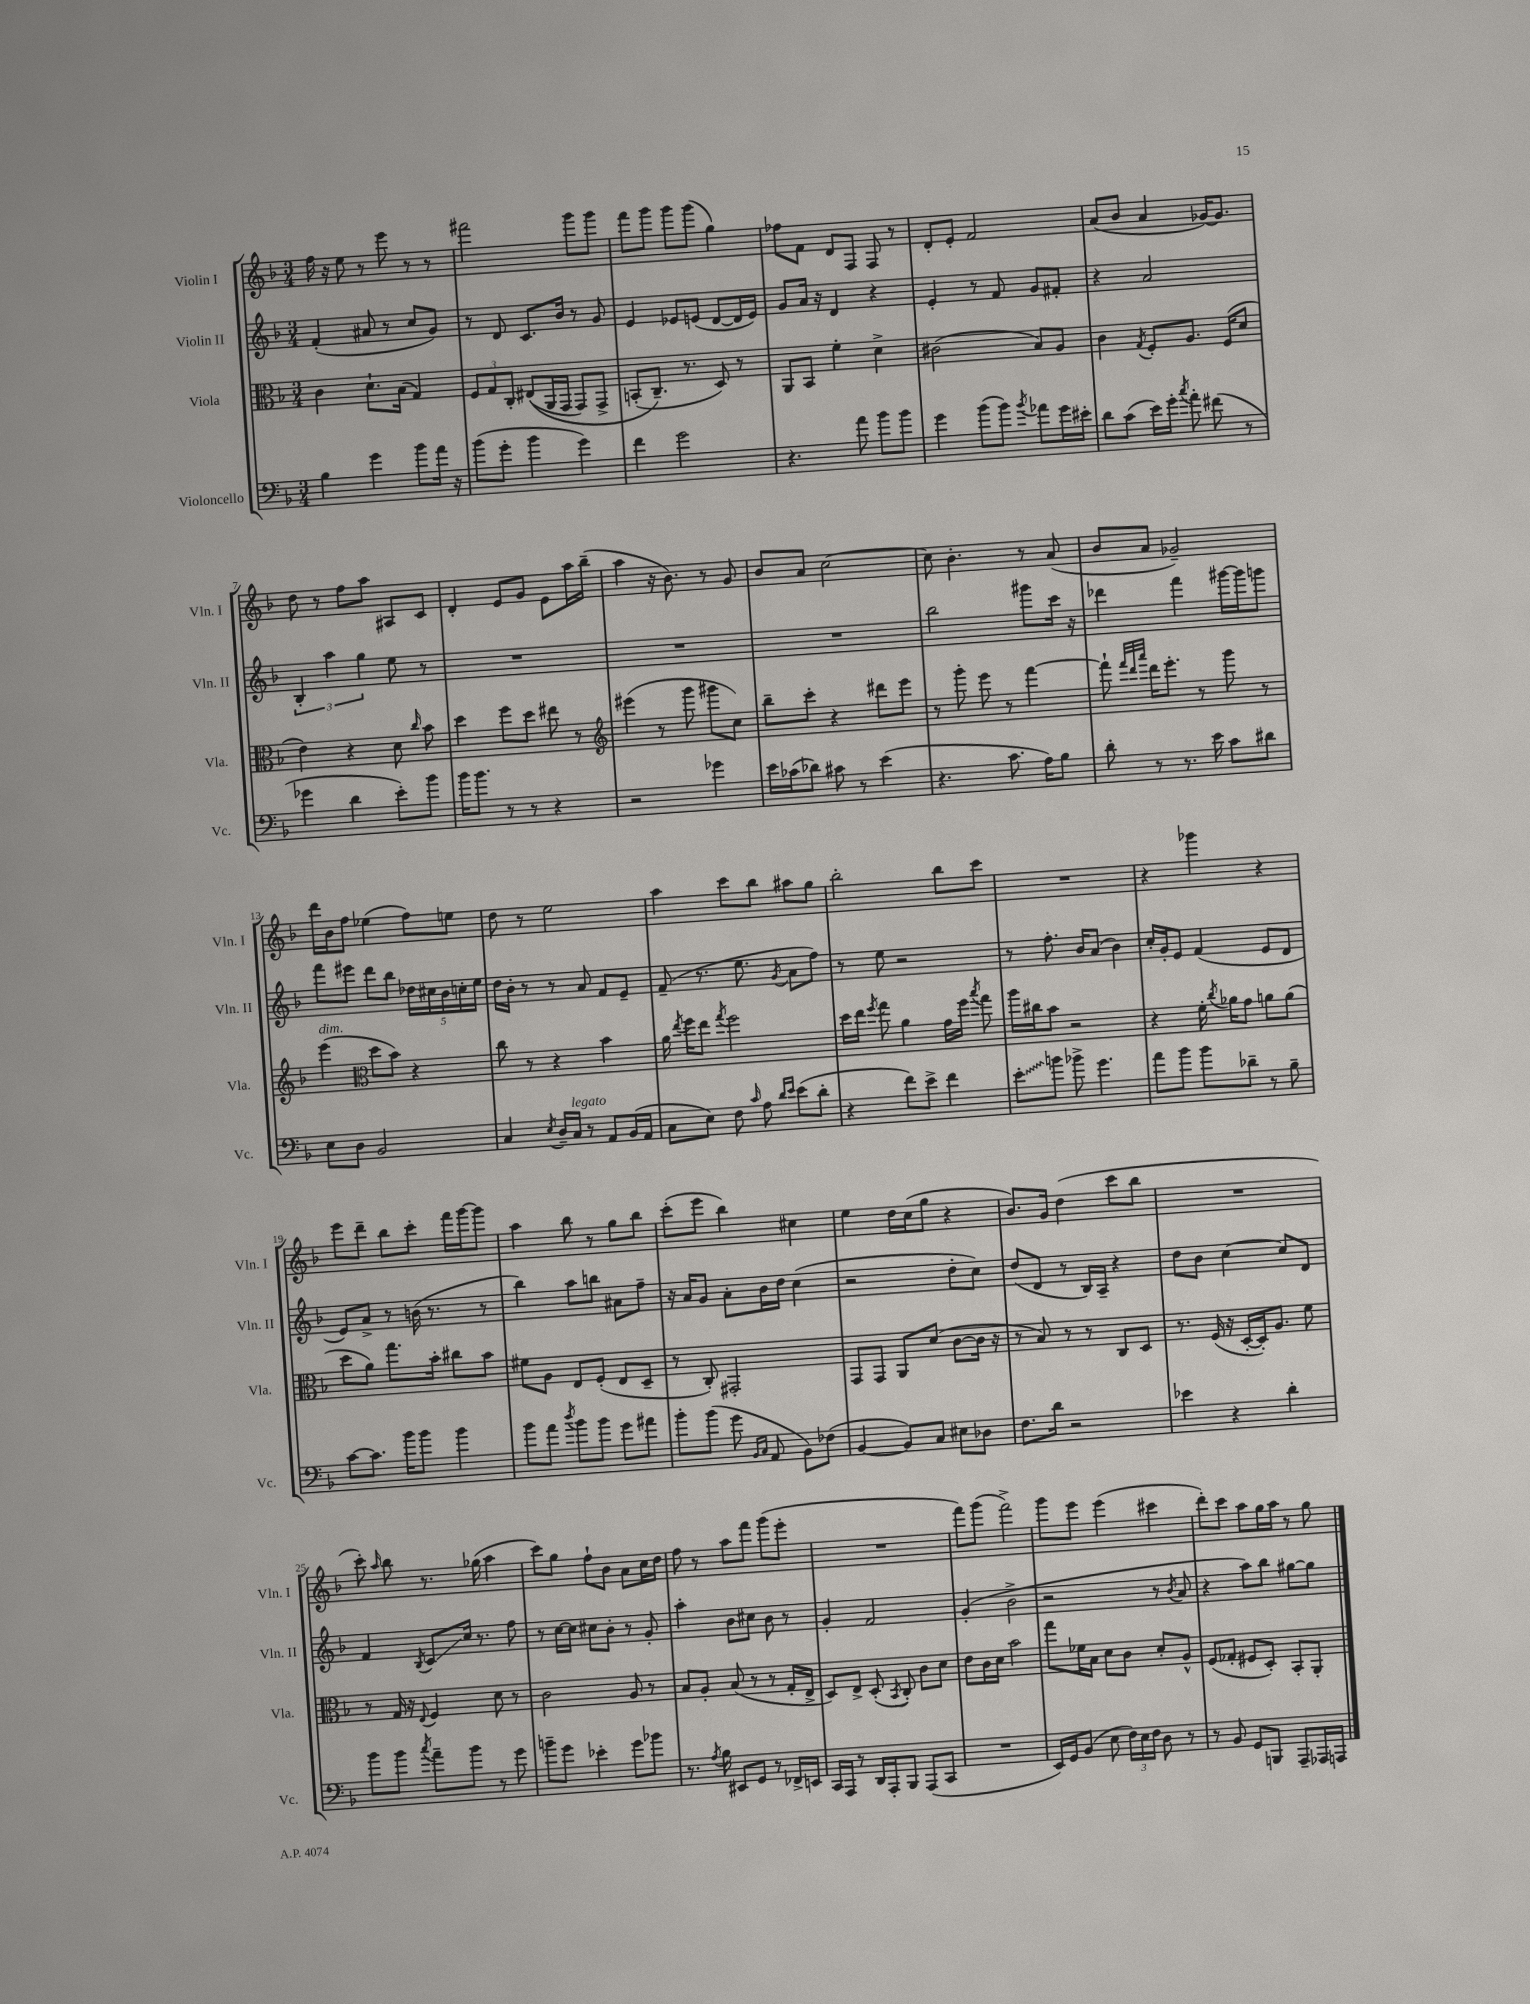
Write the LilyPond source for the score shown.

<<
\new StaffGroup <<
\new Staff = "s0" \with { instrumentName = "Violin I" shortInstrumentName = "Vln. I" } {
    \clef treble \key f \major \numericTimeSignature \time 3/4
    \autoBeamOff f''16 r16 e''8 r8 e'''8 r8 r8 |
    fis'''2 g'''8[ g'''8] |
    f'''8[ g'''8] g'''8[ g'''8]( g''4) |
    fes''8[ f'8] d'8[ f8] f8 r8 |
    d'8[-. e'8]-. f'2 |
    a'8[( bes'8] a'4 ges'16[~) ges'8.] |
    d''8 r8 f''8[ a''8] ais8[ c'8] |
    d'4-. e'8[ g'8] e'8[ a''16 bes''16]--( |
    a''4 r16 bes'8.) r8 g'8 |
    bes'8[ a'8] c''2~ |
    c''8 bes'4.-. r8 a'8( |
    bes'8[ a'8] ges'2--) |
    d'''16[ bes'16 f''8] ees''4( f''8[) e''8] |
    d''8 r8 e''2 |
    a''4 c'''8[ bes''8] ais''8[ g''8] |
    bes''2-. bes''8[ c'''8] |
    R2. |
    r4 ges'''4 r4 |
    e'''8[ d'''8]-- bes''8[ c'''8]-. f'''16[ g'''16~ g'''8] |
    a''4 bes''8 r8 g''8[ bes''8] |
    c'''8[-.( e'''8] bes''4) cis''4 |
    e''4 d''16[ c''16( g''8] r4 |
    bes'8.[) g'16] d''4( c'''8[ bes''8] |
    R2. |
    c'''8-.) \grace { a''16 } bes''8 r8. ges''16( a''4 |
    c'''8[) g''8] f''8[-! bes'8] a'8[ c''16 d''16] |
    f''8 r8 a''8[ f'''8] g'''8[( e'''8]-. |
    R2. |
    f'''8[) g'''8]( f'''2->) |
    g'''8[ e'''8] e'''4( cis'''4 |
    d'''8[-.) c'''8] a''8[ g''16 a''16] r8 g''8 \bar "|." |
}
\new Staff = "s1" \with { instrumentName = "Violin II" shortInstrumentName = "Vln. II" } {
    \clef treble \key f \major \numericTimeSignature \time 3/4
    \autoBeamOff f'4-.( ais'8 r8 c''8[ g'8]) |
    r8 d'8 c'8.[ bes'16] r8 g'8 |
    e'4 ees'8[ e'8]( d'8[~ d'16 e'16]) |
    g'8[ a'16] r16 d'4 r4 |
    e'4-. r8 f'8 g'8[ fis'8]-. |
    r4 a'2 |
    \tuplet 3/2 { bes4-. a''4 g''4 } e''8 r8 |
    R2. |
    R2. |
    R2. |
    bes''2 gis'''8[ c'''16] r16 |
    des'''4 f'''4 gis'''16[~ gis'''16 g'''8] |
    f'''8[ eis'''8] d'''8[ bes''8] \tuplet 5/4 { des''16[ cis''16 bes'16 c''16-. e''16] } |
    d''16[ bes'16]-. r8 r8 a'8 f'8[ e'8]-- |
    f'8--( r8. e''8. \acciaccatura { g'8 } a'8[ f''8]) |
    r8 e''8 r2 |
    r8 f''8.-. bes'16[ a'8]( bes'4) |
    c''16[-. g'16-. e'8] f'4( e'8[ d'8] |
    e'8[) a'8]-> r8 b'16( r8. r8 |
    bes''4) a''8[ b''8] ais'8[ f''8]-- |
    r16 a'16[ g'8] a'8[-. bes'16 d''16] c''4( |
    r2 d''8[-. c''8]) |
    d''8[( d'8] r8 bes16[) a16]-- r4 |
    d''8[ bes'8] c''4~ c''8[ d'8] |
    f'4 \acciaccatura { bes8 } c'8[\glissando c''16] r8. f''8 |
    r8 c''16[~ c''16] cis''8[ bes'8]-. r8 g'8-. |
    a''4-. bes'8[ cis''8] bes'8 r8 |
    g'4-. f'2 |
    g'4-.( bes'2-> |
    r2 r8 \acciaccatura { bes'8 } a'8 |
    r4 a''8[) bes''8] gis''8[~ gis''8] \bar "|." |
}
\new Staff = "s2" \with { instrumentName = "Viola" shortInstrumentName = "Vla." } {
    \clef alto \key f \major \numericTimeSignature \time 3/4
    \autoBeamOff c'4 d'8.[-! bes16]( g4) |
    \tuplet 3/2 { f8[ g8 c8]-. } eis8[(\( a,16 g,16] g,8[) g,8]-> |
    b,8[-.( c8.]--\) r8. d8) r8 |
    a,8[ bes,8] f'4-. d'4-> |
    cis'2( bes8[) a8] |
    c'4 \acciaccatura { g8 } f8[-. a8.] f16[( d'8] |
    e'4) r4 d'8 \grace { c''16 } bes'8 |
    d''4 f''8[ d''8] eis''8 r8 |
    \clef treble eis'''4( r8 g'''8 gis'''8[ c''8]) |
    bes''8[-- c'''8]-. r4 dis'''8[ e'''8] |
    r8 g'''8-. e'''8 r8 f'''4~ |
    f'''8-! \grace { f'''32[ d'''32 a'''32] } d'''16[ e'''8.]-. r8 g'''8 r8 |
    e'''4^\markup { \italic "dim." }( \clef alto d''8[ bes'8]) r4 |
    c''8 r8 r4 bes'4 |
    a'16 \acciaccatura { e''8 } f''16[ e''8] \acciaccatura { g''8 } f''2 |
    d''16[ e''16] \acciaccatura { f''8 } g''8 a'4 g'16[ f''16] \acciaccatura { bes''8 } g''8 |
    a''16[ cis''16 bes'8] r2 |
    r4 f'16-. \acciaccatura { c''8 } aes'16[ g'8] a'8[ a'8]( |
    d''8[ a'8]) g''8.[ bes'16]-. cis''8[ bes'8] |
    fis'8[ a8] e8[ f8]-.( e8[ d8]-- |
    r8 c8-.) gis,2-. |
    g,8[ g,8] a,8[ d'8]( c'8[~ c'16] r16 |
    r8 bes8) r8 r8 c8[ d8] |
    r8. f16( r16 d16[~-. d16-.) a8.] f'8 |
    r8 g16 r16 \appoggiatura { e8 } f4 d'8 r8 |
    c'2 a8 r8 |
    bes8[ a8]-. bes8( r8 r8 g16[-. e16]-> |
    d8[) e8]-> d8-.( \acciaccatura { bes,8 } c8-.) c'8[ d'8] |
    e'8[ c'16 d'16] bes'2 |
    g''8[ fes'16 bes16] d'8[ c'8] d'8[-. a8]-^ |
    f8[( ges8]-. fis8[ d8]-.) bes,8[-. a,8]-. \bar "|." |
}
\new Staff = "s3" \with { instrumentName = "Violoncello" shortInstrumentName = "Vc." } {
    \clef bass \key f \major \numericTimeSignature \time 3/4
    \autoBeamOff bes4 g'4 bes'8[ a'16] r16 |
    bes'8[( g'8]-. bes'4 g'4) |
    f'4 g'2 |
    r4. a'8 bes'8[ bes'8] |
    g'4 bes'8[( bes'8]) \acciaccatura { bes'8 } aes'8[ g'16 eis'16]-. |
    d'8[ c'8]( e'16[) g'16]-. \acciaccatura { c''8 } a'8-. fis'8( r8 |
    ges'4 d'4 e'8[-.) bes'8] |
    bes'16[ bes'8.] r8 r8 r4 |
    r2 ges'4 |
    e'16[ ces'16( des'8]) cis'8 r8 e'4( |
    r4. c'8. a16[) bes8] |
    d'8-. r8 r8. e'16 c'8[ dis'8] |
    e8[ d8] bes,2 |
    c4 \acciaccatura { e8 } d16[-- c16]^\markup { \italic "legato" } r8 a,8[ bes,16( a,16] |
    c8[ e8]) f8 \grace { c'16 } a8 \grace { d'16[ e'16] } e'8[( d'8]-. |
    r4 f'8[) e'8]-> f'4 |
    \once \override Glissando.style = #'zigzag e'8[-.\glissando b'8] bes'8-> g'4. |
    a'8[ bes'8] bes'8[ des'8]-- r8 bes8-- |
    c'8[~ c'8.] bes'16[ bes'8] bes'4 |
    bes'8[ a'8] \acciaccatura { d''8 } bes'8[ bes'8] g'8[ ais'8] |
    bes'8[-. bes'8]( g'8 \grace { bes,16[ c16] } a,8 bes,8[) fes8]( |
    bes,4~ bes,8[) c8] eis8[ des8] |
    f8.[ d'16] r2 |
    ees'4 r4 d'4-. |
    bes'8[ bes'8] \acciaccatura { c''8 } a'8[-- bes'8] r8 g'8 |
    b'8[-- g'8] ees'4-. g'8[ bes'8] |
    r8. \acciaccatura { a8 } bes16 eis,8[ g,8] r8 fes,16[-> e,16] |
    c,16[ a,,16] r8 d,16[ a,,16-. bes,,8] a,,8[( c,8] |
    R2. |
    e,16[) g,16 bes,8]( e8 \tuplet 3/2 { f16[) e16 f16] } d8 r8 |
    r8 bes,8 g,8[ b,,8] a,,8[-- aes,,16 a,,16] \bar "|." |
}
>>
>>
